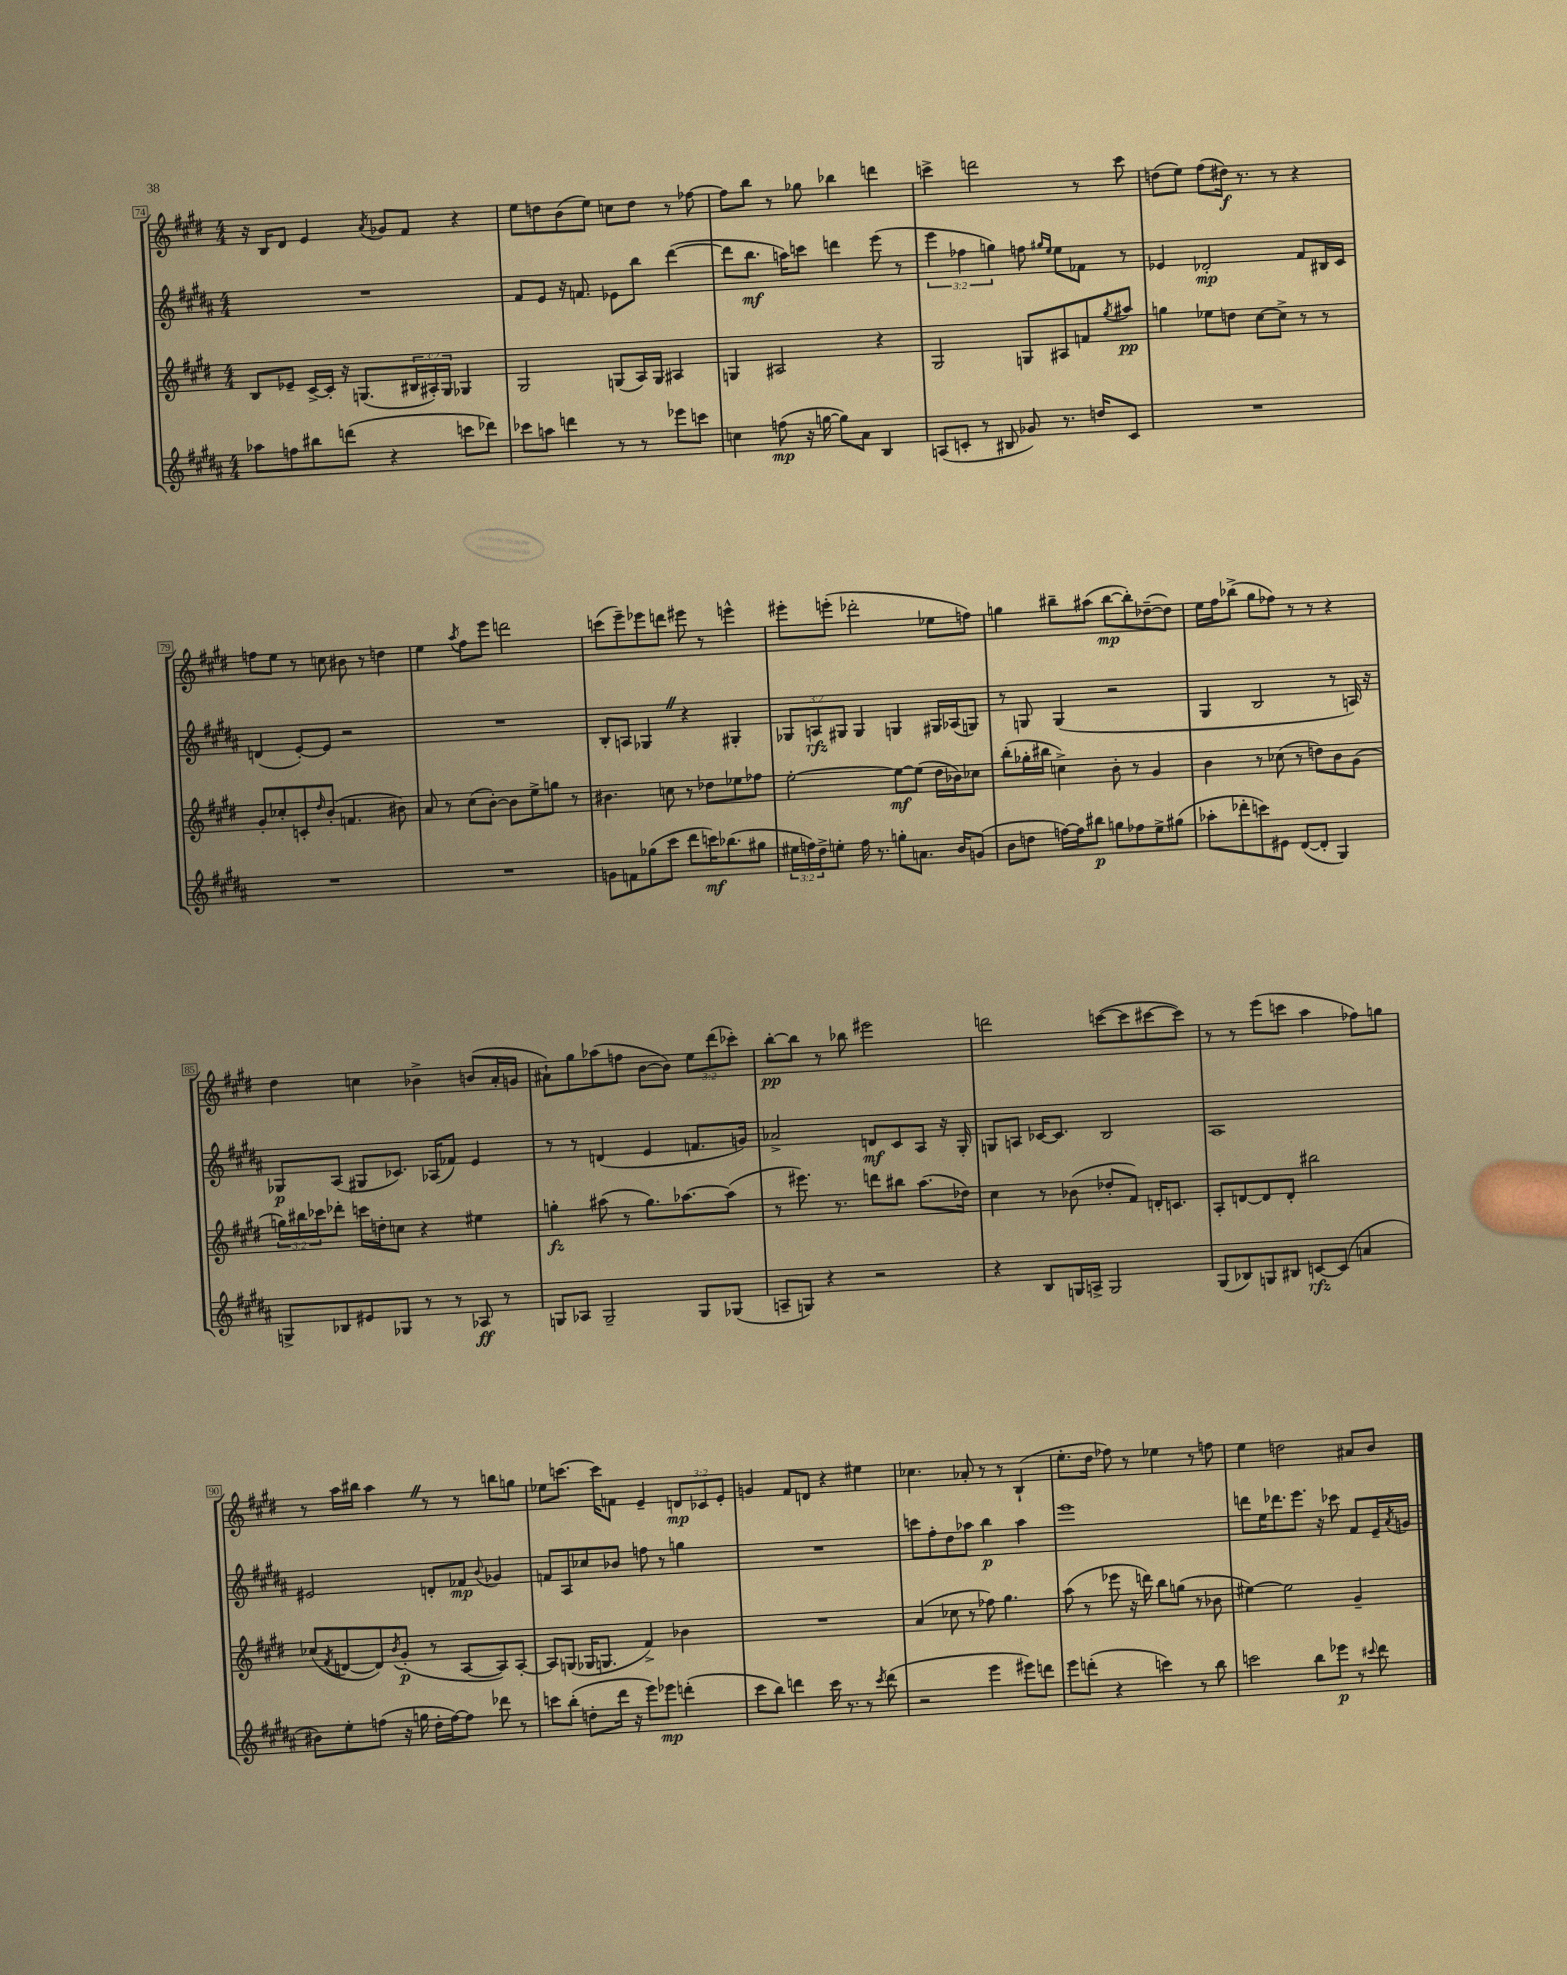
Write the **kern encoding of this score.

**kern	**dynam	**kern	**dynam	**kern	**dynam	**kern	**dynam
*part4	*part4	*part3	*part3	*part2	*part2	*part1	*part1
*staff4	*staff4	*staff3	*staff3	*staff2	*staff2	*staff1	*staff1
*clefG2	*	*clefG2	*	*clefG2	*	*clefG2	*
*k[f#c#g#d#a#]	*	*k[f#c#g#d#]	*	*k[f#c#g#d#a#]	*	*k[f#c#g#d#]	*
*M4/4	*	*M4/4	*	*M4/4	*	*M4/4	*
=74	=74	=74	=74	=74	=74	=74	=74
8aa-X\L	.	8B/L	.	1r	.	16r	.
.	.	.	.	.	.	16B/KL	.
8ffn\	.	8e-X~/J	.	.	.	8d#/J	.
8bb#X\	.	[16c#^/LL	.	.	.	4e/	.
.	.	16c#'/JJ]	.	.	.	.	.
(8dddn\J	.	16r	.	.	.	.	.
.	.	(8.Gn/L	.	.	.	.	.
.	.	.	.	.	.	8qa/	.
4r	.	.	.	.	.	8g-X/L	.
.	.	24B#X/L	.	.	.	8f#/J	.
.	.	24A#X'/)	.	.	.	.	.
.	.	24G/JJ	.	.	.	.	.
8cccn\L	.	4G-X/	.	.	.	4r	.
8ddd-X\J)	.	.	.	.	.	.	.
=75	=75	=75	=75	=75	=75	=75	=75
8ccc-X\L	.	2G#/	.	8f#/L	.	8ee\L	.
8aan\J	.	.	.	8e/J	.	8ddn\	.
4dddn\	.	.	.	16r	.	(8b\	.
.	.	.	.	8.fn/	.	.	.
.	.	.	.	.	.	8ee\J)	.
8r	.	(8Gn/L	.	8e-X\L	.	8ccn\L	.
8r	.	16A/L)	.	8bb\J	.	8dd\J	.
.	.	16G/JJ	.	.	.	.	.
8eee-X\L	.	4A#X/	.	([4ddd#\	.	8r	.
8cccn\J	.	.	.	.	.	[8ff-X\	.
=76	=76	=76	=76	=76	=76	=76	=76
4ccn\	.	4Gn/	.	8ddd#\L]	.	8ff-\L]	.
.	.	.	.	8.bb\J	mf	8bb\J	.
(8ffn\	mp	2A#X/	.	.	.	8r	.
.	.	.	.	16aan\KL)	.	.	.
16r	.	.	.	8cccn\J	.	8gg-X\	.
[16ggn\	.	.	.	.	.	.	.
8gg\L])	.	.	.	4dddn\	.	4bb-X\	.
8a#\J	.	.	.	.	.	.	.
4B/	.	4r	.	(8eee\	.	4dddn\	.
.	.	.	.	8r	.	.	.
=77	=77	=77	=77	=77	=77	=77	=77
(8An/L	.	2G#/	.	6eee\	.	4cccn^\	.
8cn'/J	.	.	.	.	.	.	.
.	.	.	.	6ff-X\	.	.	.
8r	.	.	.	.	.	2dddn\	.
.	.	.	.	6ggn\)	.	.	.
8B#X/	.	.	.	.	.	.	.
8g-X/)	.	8Gn/L	.	8ffn\	.	.	.
.	.	.	.	16qqgg#X/LL	.	.	.
.	.	.	.	16qqee/JJ	.	.	.
8.r	.	8A#X/	.	8ee\L	.	.	.
.	.	8fn/	.	8f-X\J	.	8r	.
16ddn/KL	.	.	.	.	.	.	.
.	.	8qgg#/	.	.	.	.	.
8c/J	.	8aa#X/J	pp	8r	.	8ccc\	.
=78	=78	=78	=78	=78	=78	=78	=78
1r	.	4ggn\	.	4e-X/	.	(8ddn\L	.
.	.	.	.	.	.	8ee\J)	.
.	.	8ee-X\L	.	2d-X'/	mp	(8ff#\L	.
.	.	8ddn\J	.	.	.	16dd#X\Jk)	f
.	.	.	.	.	.	8.r	.
.	.	[8cc#\L	.	.	.	.	.
.	.	8cc#^\J]	.	.	.	8r	.
.	.	8r	.	8f#/L	.	4r	.
.	.	8r	.	16B#X/L	.	.	.
.	.	.	.	16c#/JJ	.	.	.
!!LO:LB:g=z
=79	=79	=79	=79	=79	=79	=79	=79
1r	.	8g#'/L	.	(4dn/	.	8ffn\L	.
.	.	8cc-X'/	.	.	.	8ee\J	.
.	.	8cn'/	.	[8e'/L)	.	8r	.
.	.	16qqdd#/	.	.	.	.	.
.	.	(8b'/J	.	8e/J]	.	8ccn\	.
.	.	4.fn/	.	2r	.	8b#X\	.
.	.	.	.	.	.	8r	.
.	.	.	.	.	.	4ddn\	.
.	.	8b#X\)	.	.	.	.	.
=80	=80	=80	=80	=80	=80	=80	=80
1r	.	8a/	.	1r	.	4ee\	.
.	.	8r	.	.	.	.	.
.	.	.	.	.	.	8qaa/	.
.	.	(8cc#\L	.	.	.	8ff#\L	.
.	.	[8b'\J)	.	.	.	8eee\J	.
.	.	8b\L]	.	.	.	2dddn\	.
.	.	8ee^\	.	.	.	.	.
.	.	8ggn\J	.	.	.	.	.
.	.	8r	.	.	.	.	.
=81	=81	=81	=81	=81	=81	=81	=81
8gn\L	.	4.b#X\	.	8B'/L	.	(8cccn\L	.
8fn\	.	.	.	8An/J	.	8eee~\)	.
(8gg-X\	.	.	.	4G-XZ/	.	8eee-X\	.
8ccc#\J	.	8ccn\	.	.	.	8dddn\J	.
8ddd#\L	.	8r	.	4r	.	8eee#X\	.
16cccn\K)	mf	8dd-X\L	.	.	.	8r	.
(8.bb-X\	.	.	.	.	.	.	.
.	.	8ee-X\	.	4G#X'/	.	4eeen^^\	.
8gg#X\J	.	8ff-X\J	.	.	.	.	.
=82	=82	=82	=82	=82	=82	=82	=82
24ee#X\LL	.	[2ee'\	.	12G-X/L	.	8eee#X'\L	.
24ffn\)	.	.	.	.	.	.	.
24dd#^\J	.	.	.	12An/	rfz	.	.
8een'\J	.	.	.	.	.	(8eeen'\J	.
.	.	.	.	12G#X/J	.	.	.
16ff\	.	.	.	4G#/	.	2ddd-X'\	.
8.r	.	.	.	.	.	.	.
8ggn'\L	.	8ee\L_	mf	4Gn/	.	.	.
8.an\J	.	(8ee\J]	.	.	.	.	.
.	.	16dd#\LL	.	16G#X/LL	.	8ee-X\L	.
16b/KL	.	16b-X\J)	.	(16A-X/J	.	.	.
(8gn/J	.	8cc-X\J	.	8Gn/J)	.	8ffn\J)	.
=83	=83	=83	=83	=83	=83	=83	=83
8b\L	.	(8bb'\L	.	8r	.	4ggn\	.
8ddn\J	.	16gg-X'\L	.	8Gn/	.	.	.
.	.	16bb#X\JJ	.	.	.	.	.
[16ffn\LL)	.	4ccn^\)	.	(4G/	.	8bb#X~\L	.
16ff\J]	.	.	.	.	.	.	.
8bb#X\J	p	.	.	.	.	(8aa#X\J	.
8ggn\L	.	8b'\	.	2r	.	[8bb#\L	mp
8ff-X\	.	8r	.	.	.	8bb#'\])	.
8ee^\	.	4g#/	.	.	.	([8dd-X~\	.
(8gg#X\J	.	.	.	.	.	8dd-\J])	.
=84	=84	=84	=84	=84	=84	=84	=84
8aa-X'\L	.	4b\	.	4G#/	.	16ee\LL	.
.	.	.	.	.	.	16ff#\J	.
8ddd-X'\	.	.	.	.	.	(8bb-X^\J	.
8cccn\)	.	8r	.	2B/	.	8gg#\L	.
8e#X\J	.	(8cc-X\	.	.	.	8ff-X\J)	.
([8d#/L	.	8r	.	.	.	8r	.
8d#'/J]	.	8ddn\L)	.	.	.	8r	.
4G#/)	.	8b\	.	8r	.	4r	.
.	.	(8g#\J	.	16An/)	.	.	.
.	.	.	.	16r	.	.	.
!!LO:LB:g=z
=85	=85	=85	=85	=85	=85	=85	=85
8Gn^/L	.	24ggn\LL)	.	8G-X/L	p	4dd#\	.
.	.	24bb#X\	.	.	.	.	.
.	.	24ccc-X\J	.	.	.	.	.
8B-X/	.	8ddd-X'\J	.	(8A#/J	.	.	.
8e#X/	.	16cccn\LL	.	8G#X/L	.	4ccn\	.
.	.	16ddn'\J	.	.	.	.	.
8G-X/J	.	8ccn\J	.	8.c-X/J)	.	.	.
8r	.	4r	.	.	.	4b-X^\	.
.	.	.	.	(16A-X/KL	.	.	.
8r	.	.	.	8f-X/J)	.	.	.
8A-X/	ff	4ee#X\	.	4e/	.	(8bn/L	.
8r	.	.	.	.	.	16a'/L	.
.	.	.	.	.	.	16gn/JJ	.
=86	=86	=86	=86	=86	=86	=86	=86
8Gn/L	.	4ggn'\	fz	8r	.	8a#X`\L)	.
8A-X/J	.	.	.	8r	.	8gg#\	.
2G~/	.	(8aa#X\	.	(4dn/	.	(8aa-X\	.
.	.	8r	.	.	.	8ffn\J	.
.	.	8.gg\L)	.	4e/	.	[8b\L	.
.	.	.	.	.	.	8b\J])	.
.	.	[8.aa-X\	.	.	.	.	.
8G/L	.	.	.	8.fn/L	.	12ee\L	.
.	.	.	.	.	.	(12ddd#\	.
(8G-X/J	.	(8aa-\J]	.	.	.	.	.
.	.	.	.	.	.	12ccc-X'\J)	.
.	.	.	.	16gn/Jk)	.	.	.
=87	=87	=87	=87	=87	=87	=87	=87
8An~/L	.	8r	.	2a-X^/	.	[8bb'\L	pp
8Gn/J)	.	8.eee#X\)	.	.	.	8bb\J]	.
4r	.	.	.	.	.	8r	.
.	.	8.r	.	.	.	.	.
.	.	.	.	.	.	8bb-X\	.
2r	.	8dddn\L	.	8dn/L	mf	2eee#X\	.
.	.	8bb#X\J	.	8c#/	.	.	.
.	.	(8.aa\L	.	8A#/J	.	.	.
.	.	.	.	16r	.	.	.
.	.	16dd-X\Jk)	.	16G#'/	.	.	.
=88	=88	=88	=88	=88	=88	=88	=88
4r	.	4cc#\	.	8Gn/L	.	2dddn\	.
.	.	.	.	8An/J	.	.	.
8B/L	.	8r	.	[16c-X/KL	.	.	.
.	.	.	.	8.c-/J]	.	.	.
16Gn/L	.	(8b-X\	.	.	.	.	.
16An^/JJ	.	.	.	.	.	.	.
2G/	.	8dd-X'/L	.	2B/	.	([8cccn\L	.
.	.	8f#/J)	.	.	.	8ccc\]	.
.	.	16dn'/KL	.	.	.	[8ccc#X\	.
.	.	8.cn/J	.	.	.	.	.
.	.	.	.	.	.	8ccc#\J])	.
=89	=89	=89	=89	=89	=89	=89	=89
(8G#/L	.	8A'/L	.	1A#	.	8r	.
8B-X/)	.	[8dn/	.	.	.	8r	.
8Gn/	.	8d/]	.	.	.	(8eee\L	.
8B#X/J	.	8d'/J	.	.	.	8cccn\J	.
[8cn/L	rfz	2bb#X\	.	.	.	4aa\	.
(8c/J]	.	.	.	.	.	.	.
4an/	.	.	.	.	.	8ff-X\L)	.
.	.	.	.	.	.	8ggn\J	.
!!LO:LB:g=z
=90	=90	=90	=90	=90	=90	=90	=90
8b#X\L)	.	(8cc-X/L	.	2e#X/	.	8r	.
.	.	8qf#/	.	.	.	.	.
8ee'\	.	[8dn/	.	.	.	16aa\LL	.
.	.	.	.	.	.	16bb#X\JJ	.
(8ffn\J	.	8d/])	.	.	.	4aaZ\	.
.	.	8qb/	.	.	.	.	.
16r	.	(8g#'/J	p	.	.	.	.
16ggn\	.	.	.	.	.	.	.
16dd#'\LL	.	8r	.	8dn'/L	.	8r	.
[16ff\J)	.	.	.	.	.	.	.
8ff\J]	.	[8A/L	.	8f-X/J	mp	8r	.
.	.	.	.	8qqb/	.	.	.
8ddd-X\	.	8A/])	.	4g-X/	.	8bbn\L	.
8r	.	[8A'/J	.	.	.	8ggn\J	.
=91	=91	=91	=91	=91	=91	=91	=91
8cccn\L	.	8A/L]	.	8fn/L	.	8ee-X\L	.
(8bb'\J	.	(8Gn/J	.	8A#/	.	[8.cccn\J	.
8ddn'\L	.	16G-X/KL	.	8cc-X/	.	.	.
.	.	8.Gn/J	.	.	.	16ccc\KL]	.
16ddd#\Jk	.	.	.	8b-X/J	.	8fn\J	.
16r	.	.	.	.	.	.	.
8eee\L)	.	4f#^/)	.	8ffn\	.	4e~/	.
8eee-X\J	mp	.	.	8r	.	.	.
(4dddn'\	.	4b-X\	.	4ggn\	.	12dn/L	mp
.	.	.	.	.	.	12c-X/	.
.	.	.	.	.	.	12e'/J	.
=92	=92	=92	=92	=92	=92	=92	=92
8ccc#\L	.	1r	.	1r	.	4gn/	.
8bb\J)	.	.	.	.	.	.	.
4dddn\	.	.	.	.	.	8f#/L	.
.	.	.	.	.	.	8dn/J	.
16ccc#\	.	.	.	.	.	4r	.
8.r	.	.	.	.	.	.	.
8r	.	.	.	.	.	4ee#X\	.
8qccc#/	.	.	.	.	.	.	.
(8ddd\	.	.	.	.	.	.	.
=93	=93	=93	=93	=93	=93	=93	=93
2r	.	(4a/	.	8cccn\L	.	4.cc-X\	.
.	.	.	.	8ff#'\	.	.	.
.	.	8cc-X\	.	8dd#\	.	.	.
.	.	8r	.	8aa-X\J	.	8a-X'/	.
4eee\	.	8ff-X\)	.	4bb\	p	8r	.
.	.	4.gg#\	.	.	.	8r	.
8eee#X\L)	.	.	.	4aa-\	.	(4B`/	.
8dddn\J	.	.	.	.	.	.	.
=94	=94	=94	=94	=94	=94	=94	=94
8eee\L	.	(8aa\	.	1eee	.	8.ee'\L	.
(8dddn'\J	.	8r	.	.	.	.	.
.	.	.	.	.	.	16dd#\Jk	.
4r	.	8eee-X\	.	.	.	8ff-X\)	.
.	.	16r	.	.	.	8r	.
.	.	16dddn\)	.	.	.	.	.
4cccn\)	.	8bb\L	.	.	.	4ee-X\	.
.	.	(8ggn\J	.	.	.	.	.
8r	.	8r	.	.	.	8r	.
8bb\	.	8b-X\	.	.	.	8ffn\	.
=95	=95	=95	=95	=95	=95	=95	=95
2cccn\	.	[4ee#X\)	.	8dddn\L	.	4ee\	.
.	.	.	.	16ee\K	.	.	.
.	.	.	.	8.ddd-X\	.	.	.
.	.	2ee#\]	.	.	.	2ddn\	.
.	.	.	.	8.eee\J	.	.	.
8bb\L	.	.	.	.	.	.	.
.	.	.	.	16r	.	.	.
8eee-X\J	p	.	.	8ccc-X\	.	.	.
8r	.	4g#~/	.	8f#/L	.	8a#X/L	.
8qqccc#X/	.	.	.	.	.	.	.
8ddd#\	.	.	.	16e~/L	.	8b/J	.
.	.	.	.	8qa#/	.	.	.
.	.	.	.	16gn/JJ	.	.	.
==	==	==	==	==	==	==	==
*-	*-	*-	*-	*-	*-	*-	*-
